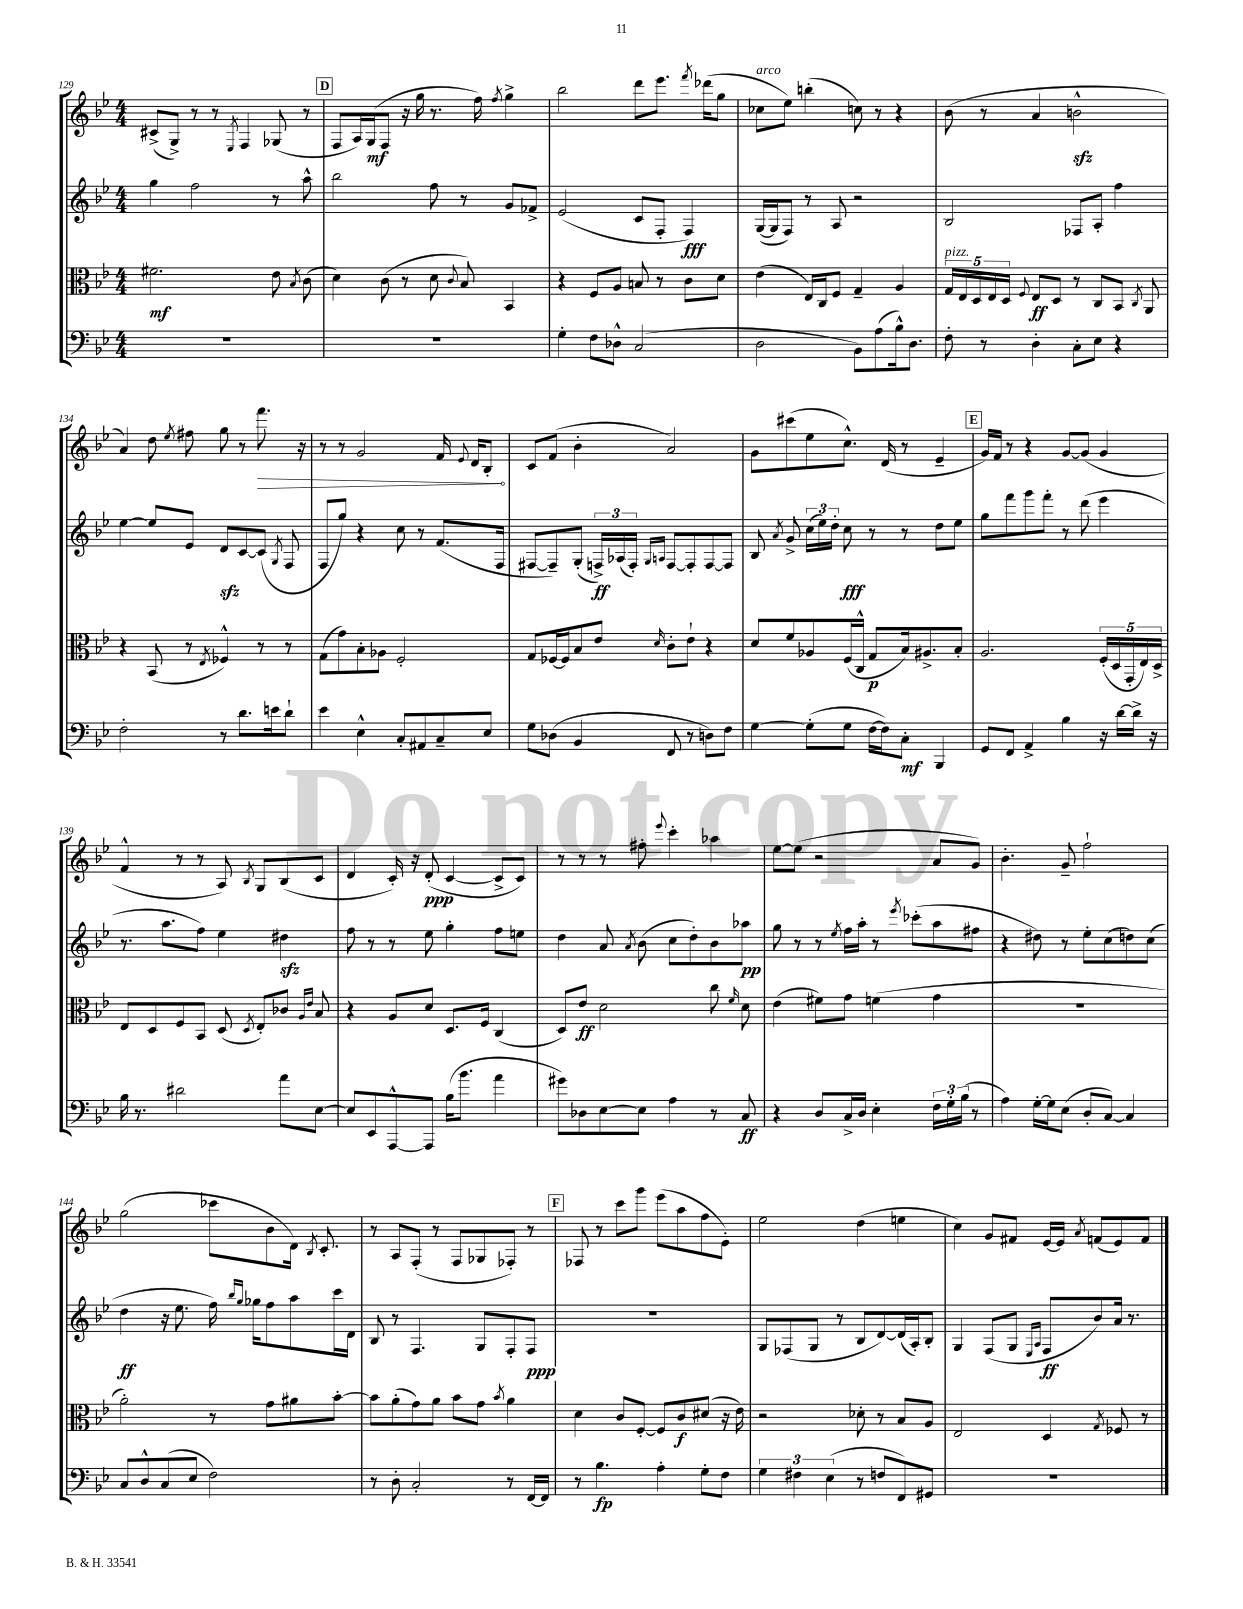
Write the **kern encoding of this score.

**kern	**dynam	**kern	**dynam	**kern	**dynam	**kern	**dynam
*part4	*part4	*part3	*part3	*part2	*part2	*part1	*part1
*staff4	*staff4	*staff3	*staff3	*staff2	*staff2	*staff1	*staff1
*clefF4	*	*clefC3	*	*clefG2	*	*clefG2	*
*k[b-e-]	*	*k[b-e-]	*	*k[b-e-]	*	*k[b-e-]	*
*M4/4	*	*M4/4	*	*M4/4	*	*M4/4	*
=129	=129	=129	=129	=129	=129	=129	=129
1r	.	2.f#X\	mf	4gg\	.	(8c#X^/L	.
.	.	.	.	.	.	8G^/J)	.
.	.	.	.	2ff\	.	8r	.
.	.	.	.	.	.	8r	.
.	.	.	.	.	.	8qE-/	.
.	.	.	.	.	.	4F/	.
.	.	8e-\	.	8r	.	(8G-X/	.
.	.	8qB-/	.	.	.	.	.
.	.	(8c\	.	8aa^^\	.	8r	.
!!LO:REH:place=s1:t=D
=130	=130	=130	=130	=130	=130	=130	=130
1r	.	4d\)	.	2bb-\	.	8F/L	.
.	.	.	.	.	.	16A/L)	.
.	.	.	.	.	.	(16G/J	mf
.	.	(8c\	.	.	.	8F/J	.
.	.	8r	.	.	.	16r	.
.	.	.	.	.	.	16gg\	.
.	.	8d\	.	8ff\	.	8.r	.
.	.	8qqc/	.	.	.	.	.
.	.	8B-/)	.	8r	.	.	.
.	.	.	.	.	.	16ff\)	.
.	.	.	.	.	.	8qff/	.
.	.	4BB-/	.	8g/L	.	4gg^\	.
.	.	.	.	8f-X^/J	.	.	.
=131	=131	=131	=131	=131	=131	=131	=131
4G'\	.	4r	.	(2e-/	.	2bb-\	.
8F\L	.	8F/L	.	.	.	.	.
8D-X^^\J	.	8A/J	.	.	.	.	.
(2C/	.	8Bn/	.	8c/L	.	8ddd\L	.
.	.	8r	.	8F'/J	.	8.eee-\J	.
.	.	8c\L	.	4F/)	fff	.	.
.	.	.	.	.	.	8qfff/	.
.	.	.	.	.	.	(16ddd-X\KL	.
.	.	8d\J	.	.	.	8gg\J	.
=132	=132	=132	=132	=132	=132	=132	=132
!	!	!	!	!	!	!LO:TX:a:i:t=arco	!
2D\	.	(4e-\	.	([16G/LL	.	8cc-X\L	.
.	.	.	.	16G/J]	.	.	.
.	.	.	.	8F/J)	.	8ee-\J)	.
.	.	16E-/LL)	.	8r	.	(4bbn'\	.
.	.	16C/J	.	.	.	.	.
.	.	8F/J	.	8A/	.	.	.
8BB-\L)	.	4G~/	.	2r	.	8ccn\)	.
(8A\	.	.	.	.	.	8r	.
16B-^^\k)	.	4A/	.	.	.	4r	.
8.D\J	.	.	.	.	.	.	.
=133	=133	=133	=133	=133	=133	=133	=133
!	!	!LO:TX:a:i:t=pizz.	!	!	!	!	!
8F'\	.	20G/LL	.	2B-/	.	(8b-\	.
.	.	20E-/	.	.	.	.	.
.	.	20D/	.	.	.	.	.
8r	.	.	.	.	.	8r	.
.	.	20E-/	.	.	.	.	.
.	.	20D/JJ	.	.	.	.	.
.	.	8qqF/	.	.	.	.	.
4D'\	.	8E-/L	ff	.	.	4a/	.
.	.	8D/J	.	.	.	.	.
8C'\L	.	8r	.	8F-X/L	.	2bnzz^^\	.
8E-\J	.	8C/L	.	8A'/J	.	.	.
4r	.	8BB-/J	.	4ff\	.	.	.
.	.	8qC/	.	.	.	.	.
.	.	8AA/	.	.	.	.	.
!!LO:LB:g=z
=134	=134	=134	=134	=134	=134	=134	=134
2F'\	.	4r	.	[4ee-\	.	4a/)	.
.	.	(8BB-/	.	8ee-/L]	.	8dd\	.
.	.	.	.	.	.	8qee-/	.
.	.	8r	.	8e-/J	.	8ff#X\	.
.	.	8qE-/	.	.	.	.	.
8r	.	4F-X^^/)	.	8dzz/L	.	8gg\	.
8.d\L	.	.	.	[8c/	.	8r	.
!	!	!	!	!	!	!	!LO:HP:b
.	.	8r	.	(8c/J]	.	8.fff\	>
16en\k	.	.	.	.	.	.	.
.	.	.	.	8qG/	.	.	.
8d`\J	.	8r	.	8F/	.	.	.
.	.	.	.	.	.	16r	.
=135	=135	=135	=135	=135	=135	=135	=135
4e-\	.	(8G\L	.	8F/L	.	8r	.
.	.	8g\)	.	8gg/J)	.	8r	.
4E-^^\	.	8B-'\	.	4r	.	2g/	.
.	.	8A-X\J	.	.	.	.	.
8C'/L	.	2F'/	.	8cc\	.	.	.
8AA#X/	.	.	.	8r	.	.	.
8C~/	.	.	.	(8.f/L	.	16f/	.
.	.	.	.	.	.	8qqe-/	.
.	.	.	.	.	.	16d/KL	.
8E-/J	.	.	.	.	.	8B-'/J	.
.	.	.	.	16F/Jk	.	.	.
.	.	.	.	.	.	.	]
=136	=136	=136	=136	=136	=136	=136	=136
8G\L	.	8G/L	.	[8F#X/L	.	8c/L	.
(8D-X\J	.	[16F-X/L	.	8F#~/])	.	(8f/J	.
.	.	16F-/J]	.	.	.	.	.
4BB-/	.	8B-/	.	(8G'/J	.	4b-'\	.
.	.	8e-/J	.	24Fn^/LL)	ff	.	.
.	.	.	.	(24A-X/	.	.	.
.	.	.	.	24F'/JJ)	.	.	.
.	.	.	.	16qqG/LL	.	.	.
.	.	16qqd/	.	16qqAn/JJ	.	.	.
8FF/	.	8c'\L	.	[8F/L	.	2a/)	.
8r	.	8e-`\J	.	8F'/]	.	.	.
8Dn\L)	.	4r	.	[8F/	.	.	.
8F\J	.	.	.	8F/J]	.	.	.
=137	=137	=137	=137	=137	=137	=137	=137
[4G\	.	8d/L	.	8B-/	.	8g\L	.
.	.	.	.	8qa/	.	.	.
.	.	8f/	.	8g^/	.	(8ccc#X\	.
(8G'\L]	.	8A-X/	.	(24cc\LL	.	8ee-\	.
.	.	.	.	24ee-\)	.	.	.
.	.	.	.	24dd'\JJ	.	.	.
8G\J	.	(16F/L	.	8cc\	fff	8.cc^^\J)	.
.	.	16C^^/JJ	.	.	.	.	.
[16F\LL	.	8G/L	p	8r	.	.	.
16F\J])	.	.	.	.	.	(16d/	.
8C'\J	mf	16B-/k)	.	8r	.	8r	.
.	.	8.A#X^/	.	.	.	.	.
4BBB-/	.	.	.	8dd\L	.	4e-~/	.
.	.	8B-'/J	.	8ee-\J	.	.	.
!!LO:REH:place=s1:t=E
=138	=138	=138	=138	=138	=138	=138	=138
8GG/L	.	2.A/	.	8gg\L	.	16g/LL)	.
.	.	.	.	.	.	16f/JJ	.
8FF/J	.	.	.	8fff\	.	8r	.
4AA^/	.	.	.	8ggg\	.	4r	.
.	.	.	.	8fff'\J	.	.	.
4B-\	.	.	.	8r	.	[8g/L	.
.	.	.	.	(8ddd\	.	(8g/J]	.
16r	.	(20F'/LL	.	4eee-\	.	4g/	.
.	.	20D/	.	.	.	.	.
[16d\LL	.	.	.	.	.	.	.
.	.	20GG'/	.	.	.	.	.
16d^\JJ]	.	.	.	.	.	.	.
.	.	20E-/)	.	.	.	.	.
16r	.	.	.	.	.	.	.
.	.	20D^/JJ	.	.	.	.	.
!!LO:LB:g=z
=139	=139	=139	=139	=139	=139	=139	=139
16B-\	.	8E-/L	.	8.r	.	4f^^/	.
8.r	.	.	.	.	.	.	.
.	.	8D/	.	.	.	.	.
.	.	.	.	8.aa\L	.	.	.
2d#X\	.	8F/	.	.	.	8r	.
.	.	8BB-/J	.	8ff\J)	.	8r	.
.	.	(8D/	.	4ee-\	.	8A/)	.
.	.	8qD/	.	.	.	8qB-/	.
.	.	8E-'/L)	.	.	.	8G/L	.
8a\L	.	8c-X/J	.	4dd#Xzz\	.	(8B-/	.
.	.	16qqA/LL	.	.	.	.	.
.	.	16qqe-/JJ	.	.	.	.	.
[8E-\J	.	8B-/	.	.	.	8c/J	.
=140	=140	=140	=140	=140	=140	=140	=140
8E-/L]	.	4r	.	8ff\	.	4d/	.
8EE-/	.	.	.	8r	.	.	.
[8AAA^^/	.	8A/L	.	8r	.	16c'/)	.
.	.	.	.	.	.	16r	.
8AAA/J]	.	8d/J	.	8ee-\	.	(8d'/	ppp
(16B-\KL	.	8.D/L	.	4gg'\	.	[4c/	.
8.b-\J	.	.	.	.	.	.	.
.	.	16F/Jk	.	.	.	.	.
4a\	.	(4C/	.	8ff\L	.	8c^/L]	.
.	.	.	.	8een\J	.	8c/J)	.
=141	=141	=141	=141	=141	=141	=141	=141
8g#X\L)	.	8D/L)	.	4dd\	.	8r	.
8D-X\	.	8e-/J	ff	.	.	8r	.
[8E-\	.	2d\	.	8a/	.	8r	.
.	.	.	.	8qa/	.	.	.
8E-\J]	.	.	.	(8b-\	.	8ff#X'\	.
.	.	.	.	.	.	8qqeee-/	.
4A\	.	.	.	8cc\L	.	4ccc'\	.
.	.	.	.	8dd'\)	.	.	.
8r	.	8cc\	.	8b-\	.	4aa-X\	.
.	.	16qqf/	.	.	.	.	.
8C/	ff	8d\	.	8aa-X\J	pp	.	.
=142	=142	=142	=142	=142	=142	=142	=142
4r	.	(4e-\	.	8gg\	.	[8ee-\L	.
.	.	.	.	8r	.	(8ee-\J]	.
8D/L	.	8f#X\L)	.	8r	.	2r	.
.	.	.	.	8qee-/	.	.	.
16C^/L	.	8g\J	.	16ff\LL	.	.	.
16D/JJ	.	.	.	16aa'\JJ	.	.	.
4E-'\	.	(4fn\	.	8r	.	.	.
.	.	.	.	8qeee-/	.	.	.
.	.	.	.	(8ccc-X'\L	.	.	.
24F\LL	.	4g\	.	8aa\	.	8a/L	.
24G'\	.	.	.	.	.	.	.
(24B-\JJ	.	.	.	.	.	.	.
8r	.	.	.	8ff#X\J	.	8g/J)	.
=143	=143	=143	=143	=143	=143	=143	=143
4A\)	.	1r	.	4r	.	4.b-'\	.
[16G'\LL	.	.	.	8dd#X\)	.	.	.
16G\J]	.	.	.	.	.	.	.
(8E-\J	.	.	.	8r	.	8g~/	.
8D'/L	.	.	.	8ee-'\L	.	2ff`\	.
[8C/J)	.	.	.	(8cc\	.	.	.
4C/]	.	.	.	8ddn\)	.	.	.
.	.	.	.	(8cc\J	.	.	.
!!LO:LB:g=z
=144	=144	=144	=144	=144	=144	=144	=144
8C/L	.	2a'\)	.	4dd\	ff	(2gg\	.
8D^^/	.	.	.	.	.	.	.
(8C/	.	.	.	16r	.	.	.
.	.	.	.	8.ee-\	.	.	.
8E-/J	.	.	.	.	.	.	.
2F\)	.	8r	.	16ff\)	.	8ccc-X\L	.
.	.	.	.	16qqbb-/LL	.	.	.
.	.	.	.	16qqgg/JJ	.	.	.
.	.	.	.	16gg-X\KL	.	.	.
.	.	8g\L	.	8ff\	.	8b-\	.
.	.	8a#X\	.	8aa\	.	16d\Jk)	.
.	.	.	.	.	.	8qB-/	.
.	.	.	.	.	.	8.c'/	.
.	.	[8b-'\J	.	16ccc\L	.	.	.
.	.	.	.	16d\JJ	.	.	.
=145	=145	=145	=145	=145	=145	=145	=145
8r	.	8b-\L]	.	8B-/	.	8r	.
8D'\	.	(8a'\	.	8r	.	8A/L	.
2C'/	.	8g\)	.	4.F/	.	(8F'/J	.
.	.	8a\J	.	.	.	8r	.
.	.	8b-\L	.	.	.	8F/L	.
.	.	8g\J	.	8G/L	.	8G-X/	.
.	.	8qb-/	.	.	.	.	.
8r	.	4a\	.	8F'/	.	8F-X'/J)	.
[16FF/LL	.	.	.	8F/J	ppp	8r	.
16FF/JJ]	.	.	.	.	.	.	.
!!LO:REH:place=s1:t=F
=146	=146	=146	=146	=146	=146	=146	=146
8r	.	4d\	.	1r	.	8F-X/	.
4.B-\	fp	.	.	.	.	8r	.
.	.	8c/L	.	.	.	8ccc\L	.
.	.	[8F'/J	.	.	.	8ggg\J	.
4A'\	.	8F/L]	.	.	.	(8eee-\L	.
.	.	8c/	f	.	.	8aa\	.
8G'\L	.	(8d#X/J	.	.	.	8ff\	.
8F\J	.	16r	.	.	.	8e-'\J)	.
.	.	16e-\)	.	.	.	.	.
=147	=147	=147	=147	=147	=147	=147	=147
6G\	.	2r	.	8G/L	.	2ee-\	.
.	.	.	.	(8F-X/	.	.	.
6F#X\	.	.	.	.	.	.	.
.	.	.	.	8G/J	.	.	.
(6E-\	.	.	.	.	.	.	.
.	.	.	.	8r	.	.	.
8r	.	8d-X'\	.	8B-/L	.	(4dd\	.
8Fn/L	.	8r	.	[8d/)	.	.	.
8FF/)	.	8B-/L	.	(16d/L]	.	4een\	.
.	.	.	.	16A'/J)	.	.	.
8GG#X/J	.	8A/J	.	8B-'/J	.	.	.
=148	=148	=148	=148	=148	=148	=148	=148
1r	.	2E-/	.	4G/	.	4cc\)	.
.	.	.	.	(8F/L	.	8g/L	.
.	.	.	.	8G/J	.	8f#X/J	.
.	.	.	.	16qqE-/LL	.	.	.
.	.	.	.	16qqA/JJ	.	.	.
.	.	4D/	.	8F/L	ff	[16e-/LL	.
.	.	.	.	.	.	16e-/JJ]	.
.	.	.	.	.	.	8qa/	.
.	.	.	.	8b-/)	.	(8fn/L	.
.	.	8qG/	.	.	.	.	.
.	.	8F-X/	.	16a/Jk	.	8e-/)	.
.	.	.	.	8.r	.	.	.
.	.	8r	.	.	.	8f/J	.
==	==	==	==	==	==	==	==
*-	*-	*-	*-	*-	*-	*-	*-
